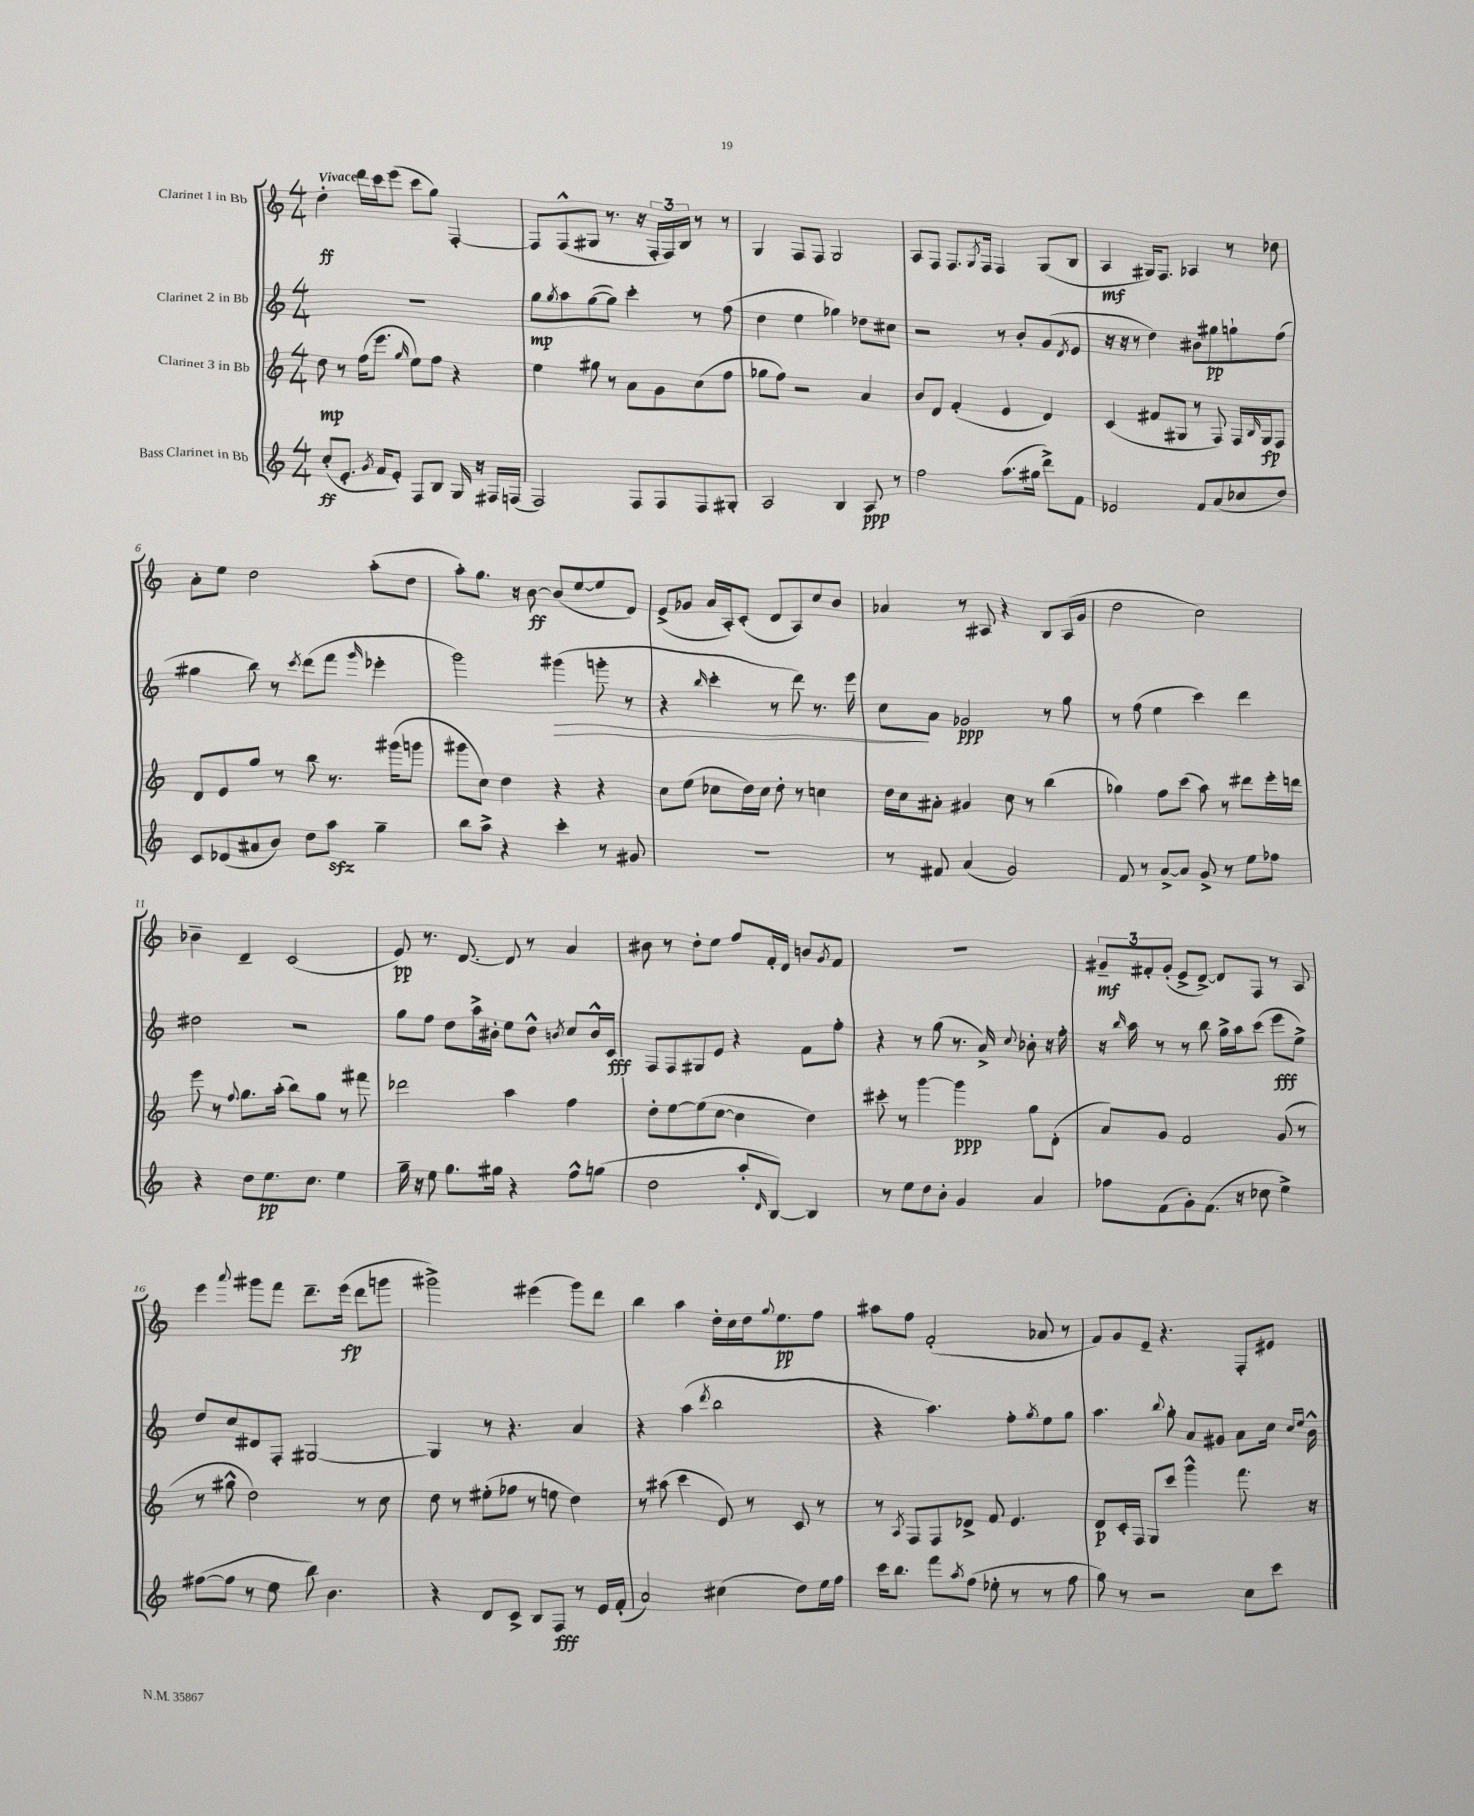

**kern	**kern	**kern	**kern
*staff4	*staff3	*staff2	*staff1
*clefG2	*clefG2	*clefG2	*clefG2
*k[]	*k[]	*k[]	*k[]
*M4/4	*M4/4	*M4/4	*M4/4
(8cc'	8dd	1r	4dd'
8.e'	8r	.	.
.	(16ff	.	16ddd
8qg	.	.	.
16f	8.eee	.	16ccc
8e')	.	.	(8eee
.	16qqgg	.	.
8F	8ee)	.	8ccc
8B	8ff	.	8gg)
16G	4r	.	[4F'
16r	.	.	.
16F#	.	.	.
(16F	.	.	.
=	=	=	=
2F)	4ee	8gg	8F]
.	.	8qgg	.
.	.	8aa	(8F^^
.	8gg#	([8gg	8G#
.	8r	8gg])	8.r
8F	8a	4ccc'	.
.	.	.	16r
8F	8g	.	24F'
.	.	.	24F)
.	.	.	24B
8F	(8cc	8r	8r
8G#'	8ff	(8ff	8r
=	=	=	=
2A	8gg-	4dd	4G
.	8ff)	.	.
.	2r	4ee	8F
.	.	.	8F
4B	.	4gg-)	2G
8A	4a	8dd-	.
8r	.	8cc#	.
=	=	=	=
2ff	8b	2r	8A
.	8d	.	8F
.	(4f'	.	8.F
.	.	.	8qG
.	.	.	16F
(8.aa	4e	8r	4F
.	.	8b'	.
16gg#	.	.	.
8ddd^)	4d)	(8g	(8G
.	.	8qd	.
8f	.	8e	8B
=	=	=	=
2e-	(4c	16r	4A
.	.	16r	.
.	.	8r	.
.	8f#	4dd)	16G#)
.	.	.	8.F
.	8G#	.	.
8f	8r	8b#	4A-
(8a	8F)	8gg#	.
8cc-	16F	8gg`	8r
.	16qqB	.	.
.	16G#	.	.
8dd)	8F	(8ff	8dd-
=	=	=	=
8c	8d	4gg#	8a'
(8d-	8e	.	8ee
8a#	8gg	8bb)	2dd
8b)	8r	8r	.
.	.	8qccc	.
8dd	8bb	(8ddd	.
8aa	8.r	8fff	.
.	.	16qqggg	.
4gg~	.	4eee-'	(8aa'
.	(16ggg#	.	.
.	8ggg	.	8dd
=	=	=	=
8bb	8ggg#	2ggg)	8aa')
8aa^	8cc)	.	8.gg
4r	4dd	.	.
.	.	.	16r
.	.	.	[8b
4ccc'	4r	(4ggg#	(8b]
.	.	.	[8ee
8r	4r	8ggg'	8ee]
8g#	.	8r	8d)
=	=	=	=
1r	8cc	4r	(8e^
.	(8ee	.	8g-
.	.	16qqbb	.
.	8cc-	4ccc'	16a
.	.	.	16A')
.	16dd)	.	(8c'
.	16cc-	.	.
.	8dd'	8r	8d
.	8r	8ddd)	8A)
.	4cc	8.r	8cc
.	.	.	8b
.	.	16eee	.
=	=	=	=
8r	16dd	8cc	4a-
.	16cc	.	.
8f#	8a#'	8a	.
(4a	4g#	2g-	8r
.	.	.	8A#
2g)	8cc	.	4r
.	8r	.	.
.	(4bb	8r	8B
.	.	8gg	(16A#
.	.	.	16g
=	=	=	=
8f	4gg-)	8r	2dd
8r	.	(8ff	.
[8a^	8ff	4ee	.
8a]	(8ccc	.	.
8g^	8aa)	4ccc)	2cc)
8r	8r	.	.
8ee	8ddd#	4ddd	.
8ff-	16eee'	.	.
.	16ddd	.	.
=	=	=	=
4r	8eee	2dd#	4b-~
.	8r	.	.
.	8qqff	.	.
8dd	8.gg	.	4d~
8.ee	.	.	.
.	(16aa'	.	.
.	8bb)	2r	(2c
8.cc	.	.	.
.	8gg	.	.
4ee	8r	.	.
.	8fff#	.	.
=	=	=	=
16gg~	2ddd-	8gg	8e)
16r	.	.	.
8ee	.	8ff	8.r
8.gg	.	8dd	.
.	.	.	[8.d
.	.	16aa^	.
16gg#	.	16b#'	.
4r	4aa	8ee	8d]
.	.	8dd^^	8r
.	.	8qb	.
8ff^^	4ff	8cc	4a
(8gg	.	16b^^	.
.	.	16c	.
=	=	=	=
2dd	8dd'	8F	8b#
.	[8ee	8F	8r
.	(8ee]	8G#	8dd'
.	[8cc	8e	8ee
8aa'	4cc]	4r	8ff
16qqd	.	.	.
[8B)	.	.	16f'
.	.	.	16d
4B]	4dd)	8f	8b
.	.	.	8qg
.	.	8ff'	8f
=	=	=	=
8r	8ccc#'	4r	1r
8ee	8r	.	.
8dd	[4ggg	8r	.
8b'	.	(8gg	.
4g	4ggg]	8.r	.
.	.	16a^)	.
.	.	8qqcc	.
4a	8gg	8b-'	.
.	(8d'	16r	.
.	.	16ff'	.
=	=	=	=
8ff-	8a)	16r	12g#~
.	.	16qqbb	.
.	.	16aa	.
.	.	.	12f#'
(8f	8g	8r	.
.	.	.	(12g#'
8g')	2f	8r	8e^
(8.f	.	8bb	[8d^)
.	.	16gg^	8d]
16r	.	16aa	.
8cc-	.	(8ccc	8F
4ee^)	(8g	8eee	8r
.	8r	8ee^)	8A
=	=	=	=
([8ff#	8r	8dd	4eee
8ff#]	8gg#^^	8cc	.
.	.	.	8qqaaa
8r	2dd)	8d#	8ggg#
8ee	.	8F'	8fff
8bb)	.	[2G#	8.ddd~
4.b	.	.	.
.	.	.	(16eee
.	8r	.	8ddd
.	8cc	.	8ggg
=	=	=	=
4r	8dd	4G#]	2ggg#^)
.	8r	.	.
8d	(8ee#'	8r	.
8c^	8ff-	4.r	.
8B	8r	.	(4eee#
8F	8ee	.	.
8r	4dd)	4a	8ggg#)
16e	.	.	8ddd
(16f'	.	.	.
=	=	=	=
2a)	8r	4r	4bb
.	(8aa#	.	.
.	4ccc	(4aa	4aa
.	.	8qddd	.
(4cc#	8e)	2bb	16dd'
.	.	.	16cc
.	8r	.	16dd
.	.	.	8qqgg
.	.	.	8.ee
8dd)	8c	.	.
16ee	8r	.	8ff
16ff	.	.	.
=	=	=	=
16ccc	8r	4r	8aa#
8.bb	.	.	.
.	8qA	.	.
.	8F	.	8ff
8fff	8F	4.aa)	(2f'
8qaa	.	.	.
(8ff	8d-^	.	.
8ee-'	8f	.	.
8r	4.e	8ff'	.
.	.	8qgg	.
8r	.	8ee	8a-
8ff	.	8gg	8r
=	=	=	=
8gg)	8d	4.aa	8f)
8r	16c'	.	8g
.	16F	.	.
2r	8G	.	8e~
.	.	8qqbb	.
.	8ccc	8gg'	4.r
.	4ggg^^	8a	.
.	.	8g#	.
8cc	8.fff	8a	8F'
8ccc	.	16cc	8e#
.	.	16qqcc	.
.	.	16qqee	.
.	16r	16b^^	.
==	==	==	==
*-	*-	*-	*-
